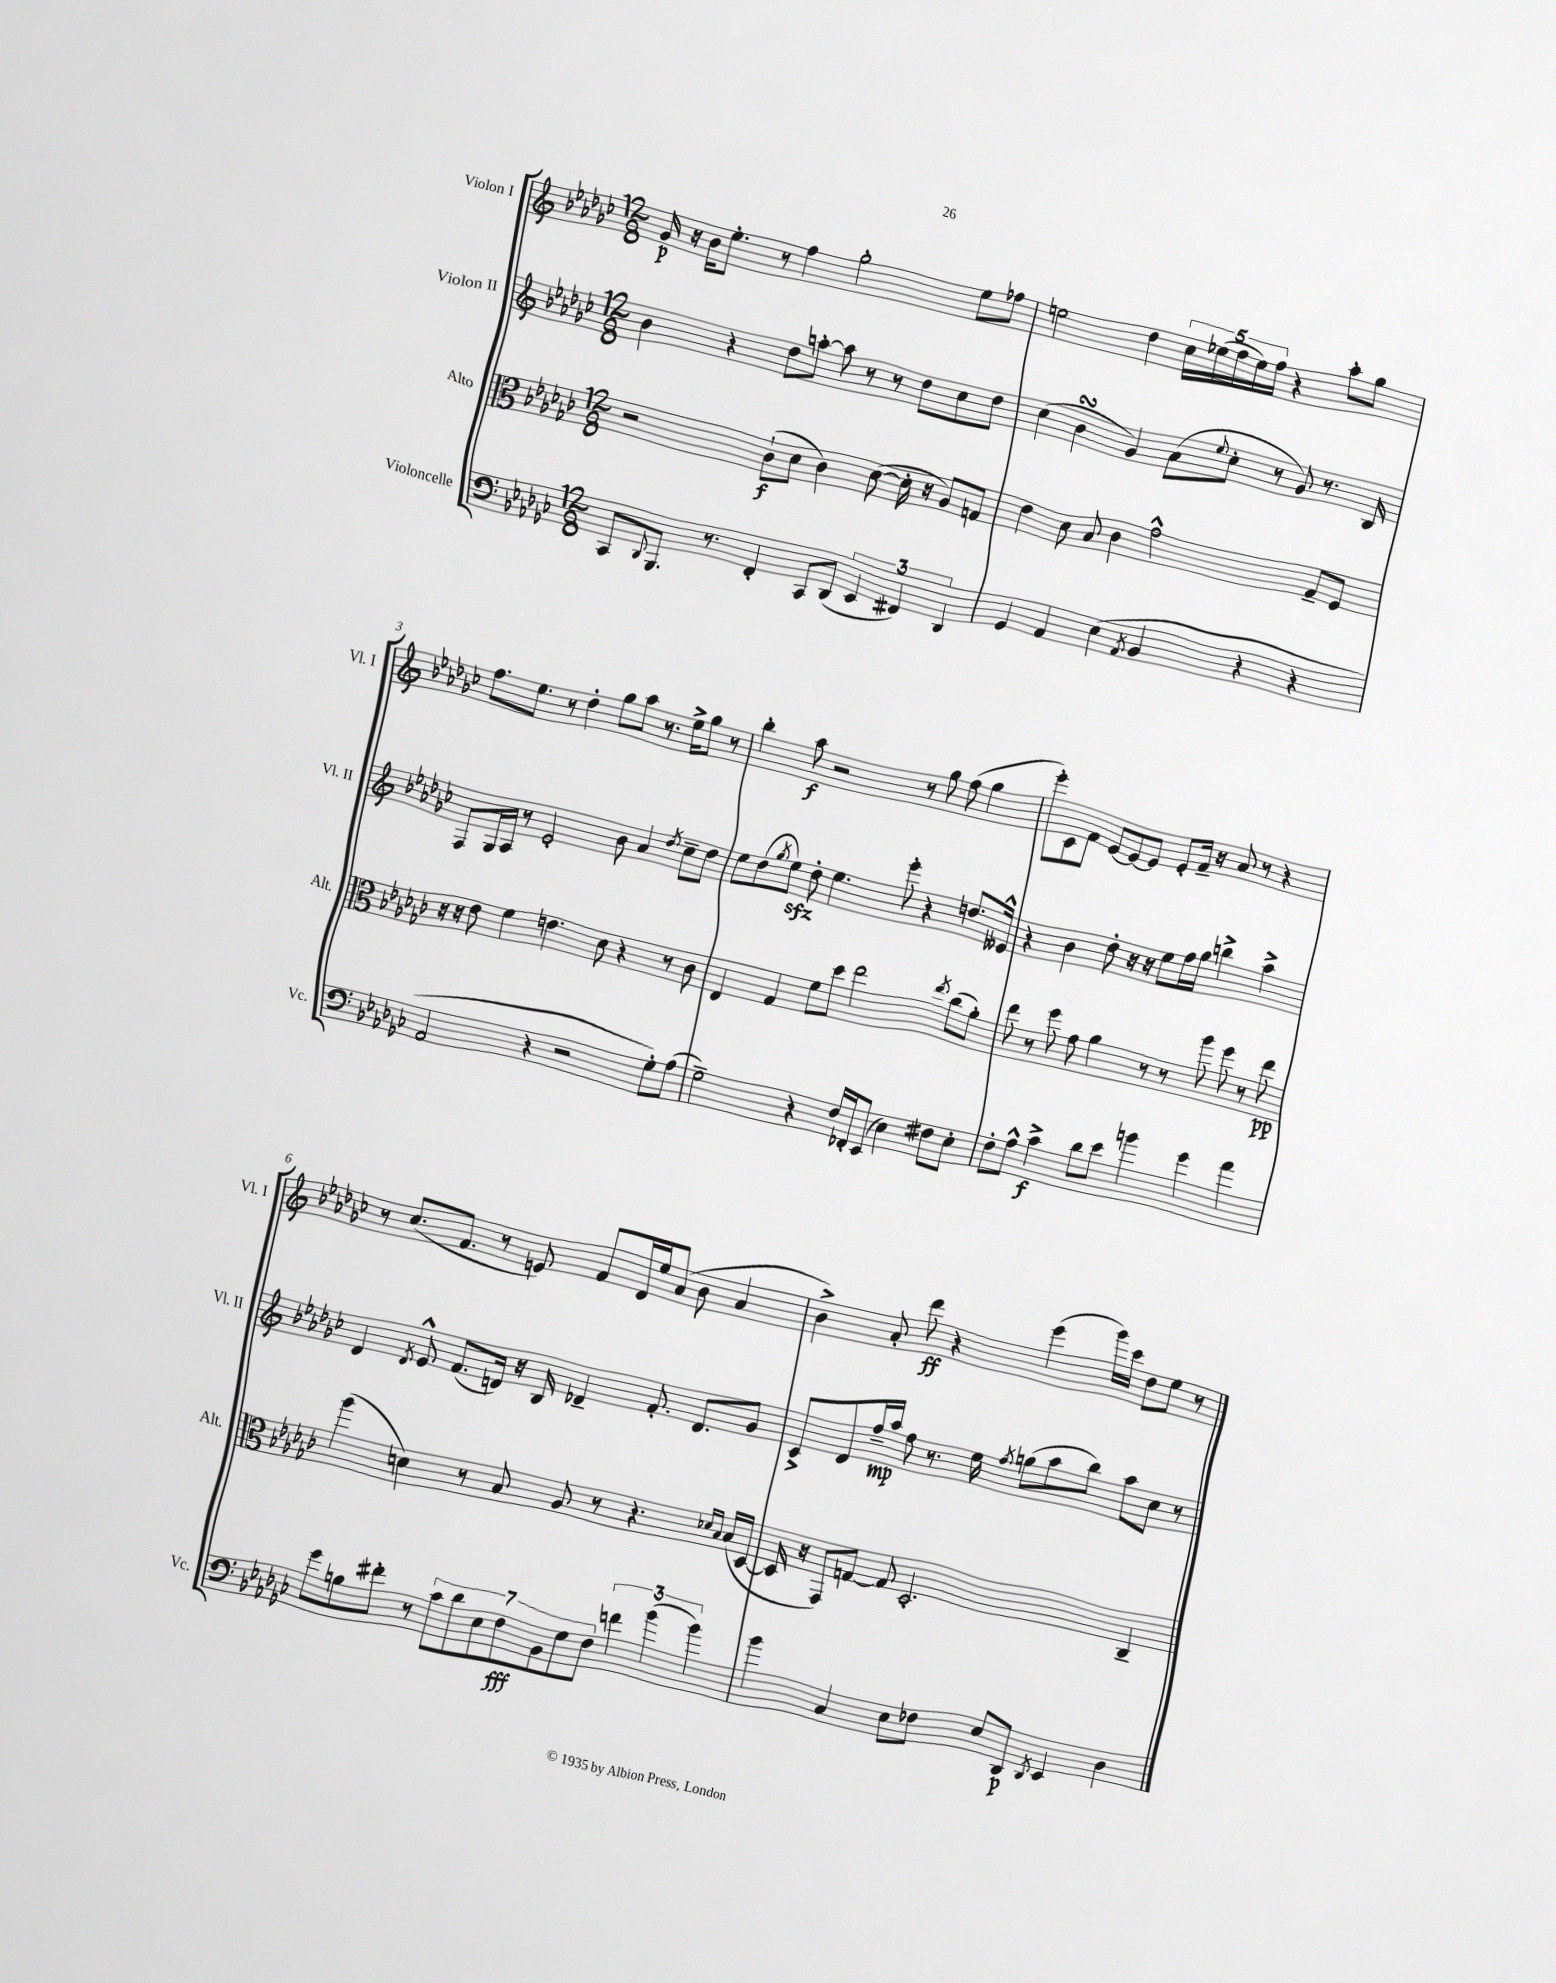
<<
\new StaffGroup <<
\new Staff = "s0" \with { instrumentName = "Violon I" shortInstrumentName = "Vl. I" } {
    \clef treble \key ges \major \numericTimeSignature \time 12/8
    ges'16\p r16 bes'16 ees''8.-. r8 f''4 ges''2-. ees''8 fes''8 |
    e''2 des''4 \tuplet 5/4 { ces''16 ees''16( f''16 ees''16) f''16 } r4 aes''8-. ges''8 |
    f''8. ees''8. r8 des''4-. ges''8 aes''8 r8. ees''16-> ges''8 r8 |
    bes''4-. aes''8\f r2 r8 ges''8 f''8( ges''4 |
    ees'''8-.) ces'8 f'8 ees'8~ ees'8~ ees'8 ees'8-. f'16-- r16 aes'8 r8 r4 |
    r8 ces''8.( f'8. r8 e'8) f'8 des'16 ees''16 aes'8( bes'8 aes'4 |
    bes'4->) aes'8-. des'''8\ff r4 ees'''4( ges'''16) ces'''16 des''8 ees''8 r8 \bar "|." |
}
\new Staff = "s1" \with { instrumentName = "Violon II" shortInstrumentName = "Vl. II" } {
    \clef treble \key ges \major \numericTimeSignature \time 12/8
    bes'4 r4 des''8 a''8~-. a''8 r8 r8 des''8 ces''8 des''8 |
    ces''4( bes'4\turn ges'4) aes'8( \appoggiatura { ees''8 } ces''8-. r8 ges'8) r8. bes16 |
    f8 ges16 aes16 r8 ees'2-. bes'8 aes'4 \acciaccatura { des''8 } ces''8-- des''8 |
    ees''8 des''8( \acciaccatura { ges''8 } ees''8\sfz) des''8-. ees''4. ees'''8-. r4 d''8. eeses'16-^ |
    r4 bes'4 des''8-. r16 r16 ees''8 f''16 ges''16 b''4-> aes''4-> |
    des'4 \acciaccatura { des'8 } ees'8-^ f'8.( d'16) r16 bes16 des'4-- f'8.-. des'8. ges'8 |
    ces'8-> des'8 f''16--\mp aes''16 f''8 r8. ees''16 \acciaccatura { f''8 } g''8( aes''8 bes''8) aes''8 ces''8 r8 \bar "|." |
}
\new Staff = "s2" \with { instrumentName = "Alto" shortInstrumentName = "Alt." } {
    \clef alto \key ges \major \numericTimeSignature \time 12/8
    r2 ces'8-!\f( des'8 ces'4) des'8~( des'16-. r16 aes8) g8 |
    ees'4 des'8 bes8 ces'4 ges'2-^ ges8-- f8 |
    r16 r16 ees'8 f'4 e'4. des'8 r4 r8 ces'8 |
    ees4 ges4 f'8 des''8 ees''2 \acciaccatura { ees''8 } ces''8( aes'8-.) |
    ees''8 r8 f''8 ges'8 aes'4 r8 r8 aes''8 f''8 r8 ees''8\pp |
    aes''4( d'4) r8 bes8 aes8 r8 r4. \grace { des'16 bes16 } bes16( des16~ |
    des16 r16 ges,8) g8~ g8 des2.-. ces4-- \bar "|." |
}
\new Staff = "s3" \with { instrumentName = "Violoncelle" shortInstrumentName = "Vc." } {
    \clef bass \key ges \major \numericTimeSignature \time 12/8
    ces,8 \appoggiatura { des,8 } bes,,8. r8. f,4-. ces,8 des,8( \tuplet 3/2 { ees,4 fis,4) des,4 } |
    ges,4 aes,4 ees4( \acciaccatura { aes,8 } bes,4 r4 r4 |
    aes,2 r4 r2 ges8-.) aes8( |
    ges2--) r4 f16 fes,16-. ees,8( ees4) fis8 ees8-. |
    f8-. aes8-^ ces'4->\f des'8 ees'8 b'4 ges'4 aes'4 |
    ges'8 b8 fis'8-. r8 \tuplet 7/4 { ces'8 des'8 ees8 f8\fff bes,8 ges8 f8 } \tuplet 3/2 { f'4 bes'4( bes'4) } |
    bes'4 ces4 ees8 fes8 ees8 des,8\p \acciaccatura { des,8 } ees,4 des4 \bar "|." |
}
>>
>>
